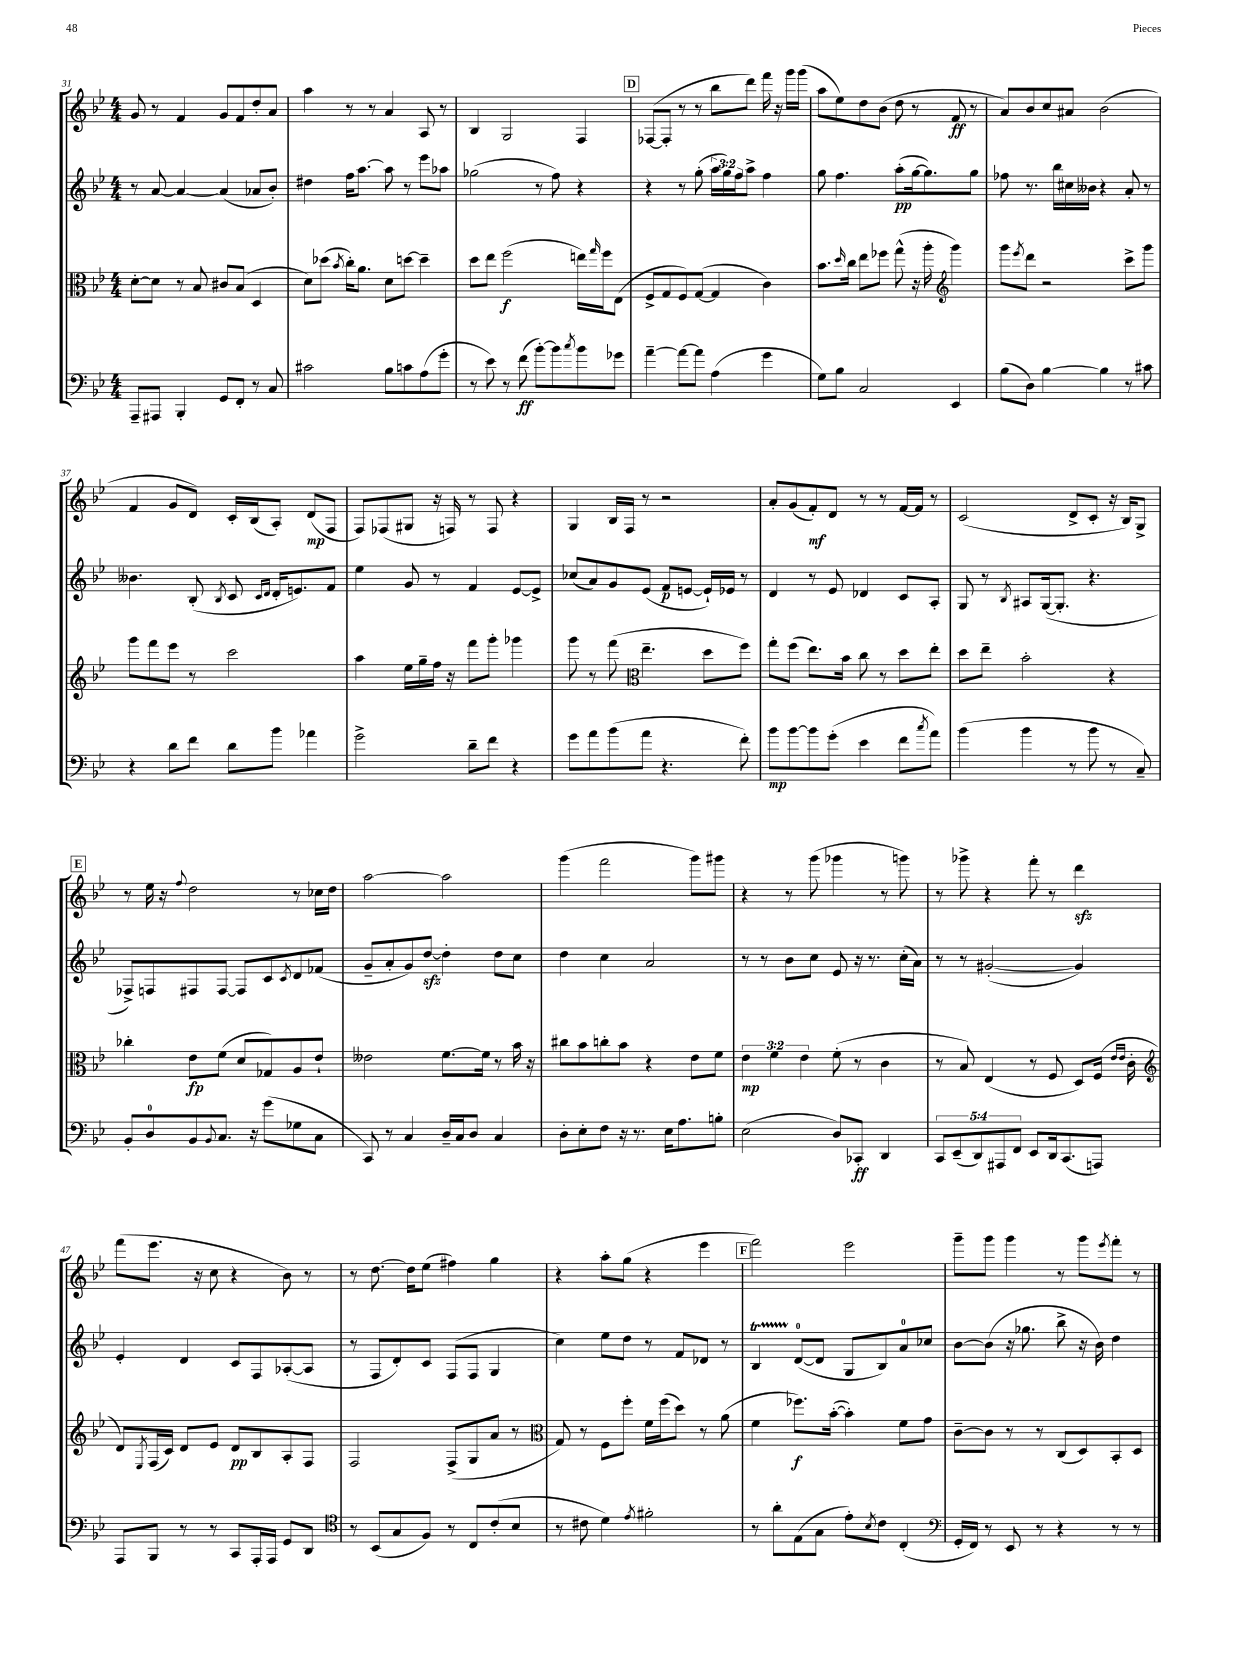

**kern	**kern	**kern	**kern
*staff4	*staff3	*staff2	*staff1
*clefF4	*clefC3	*clefG2	*clefG2
*k[b-e-]	*k[b-e-]	*k[b-e-]	*k[b-e-]
*M4/4	*M4/4	*M4/4	*M4/4
8AAA~	[8d'	8r	8g
8AAA#	8d]	[8a	8r
4BBB-'	8r	4a_	4f
.	8B-	.	.
8GG	8c#	(4a]	8g
8FF'	(8B-	.	8f
8r	4D	8a-	8dd'
8C	.	8b-')	8a
=	=	=	=
2c#	8d)	4dd#	4aa
.	(8dd-	.	.
.	8qb-	.	.
.	16cc')	16ff	8r
.	8.a	[8.aa	.
.	.	.	8r
8B-	8d	8aa]	4a
8c	[8dd	8r	.
(8A	4dd~]	8eee-	8A
8g'	.	8aa-	8r
=	=	=	=
8r	8dd	(2gg-	4B-
8e-)	8ee-	.	.
8r	(2ff	.	2G
(8f	.	.	.
[8b-')	.	8r	.
8b-]	.	8ff)	.
8qcc	.	.	.
8b-	16ee)	4r	4F
.	16qqgg	.	.
.	16ff	.	.
8g-	(8E-	.	.
=	=	=	=
[4a~	8F^	4r	([8F-
.	8G	.	8F-']
8a_	8F)	8r	8r
8a]	([8G	(8gg'	8r
(4A	4G]	24aa	8bb-
.	.	24gg)	.
.	.	24ff	.
.	.	8aa^	8ddd)
4g	4c)	4ff	16fff
.	.	.	16r
.	.	.	16ggg
.	.	.	(16ggg
=	=	=	=
8G)	8.b-	8gg	8aa
8B-	.	4.ff	8ee-)
.	16qqdd	.	.
.	16cc	.	.
2C	8ee-	.	8dd
.	8ff-	.	(8b-
.	(8gg^^	(8aa'	8dd
.	16r	[16gg	8r
.	16aa'	8.gg])	.
*	*clefG2	*	*
4EE-	4ggg)	.	8f
.	.	8gg	8r
=	=	=	=
(8B-	8ggg	8ff-	8a)
.	8qeee-	.	.
8D)	8ddd	8.r	8b-
[4B-	2r	.	8cc
.	.	16bb-	.
.	.	16cc#	8a#
.	.	16b--	.
4B-]	.	4r	(2b-
8r	8ccc^	8a'	.
8c#	8ggg	8r	.
=	=	=	=
4r	8ggg	4.b--	4f
.	8fff	.	.
8d	8eee-	.	8g
8f	8r	(8B-'	8d)
.	.	8qB-	.
8d	2ccc	8c	16c'
.	.	.	(16B-
.	.	16qqc	.
.	.	16qqd	.
8b-	.	16d'	8A')
.	.	8.e)	.
4a-	.	.	(8d
.	.	8f	8F
=	=	=	=
2g^	4aa	4ee-	8F)
.	.	.	(8F-
.	16ee-	8g	8G#
.	16gg~	.	.
.	16ff	8r	16r
.	16r	.	16F)
8d~	8fff	4f	8r
8f	8ggg'	.	8F
4r	4ggg-	[8e-	4r
.	.	8e-^]	.
=	=	=	=
8g	8ggg	(8cc-	4G
8a	8r	8a)	.
(8b-	(8fff	8g	16B-
.	.	.	16F
*	*clefC3	*	*
8a	4.ee-~	(8e-	8r
4.r	.	8f	2r
.	.	[8e	.
.	8dd	16e`])	.
.	.	16e-	.
8f')	8ff)	8r	.
=	=	=	=
8b-	8gg'	4d	8a'
[8b-	(8ff	.	(8g
8b-]	8.ee-)	8r	8f')
(8g'	.	8e-	8d
.	16b-	.	.
4e-	8cc	4d-	8r
.	8r	.	8r
8f	8dd	8c	[16f
.	.	.	16f]
8qcc	.	.	.
8a)	8ee-'	8A'	8r
=	=	=	=
(4b-	8dd	8G	(2c
.	8ee-~	8r	.
.	.	8qB-	.
4b-	2b-'	8A#	.
.	.	([16G	.
.	.	8.G']	.
8r	.	.	8d^
8b-	.	4.r	8c'
8r	4r	.	16r
.	.	.	16B-)
8C~)	.	.	8G^
=	=	=	=
8BB-'	4cc-'	8F-^)	8r
8D	.	8F	16ee-
.	.	.	16r
.	.	.	8qqff
8BB-	8e-	8F#	2dd
8qqBB-	.	.	.
8.C	(8f	[8F#	.
.	8d	8F#]	.
16r	.	.	.
(8g	8G-)	8c	.
.	.	8qc	.
8G-	8A	8d	8r
8C	8e-`	(8f-	16cc-
.	.	.	16dd
=	=	=	=
8CC)	2e--	8g~	[2aa
8r	.	8a'	.
4C	.	8g)	.
.	.	[8dd	.
16D~	[8.f	4dd']	2aa]
16C	.	.	.
8D	.	.	.
.	16f]	.	.
4C	8r	8dd	.
.	16b-	8cc	.
.	16r	.	.
=	=	=	=
8D'	8cc#	4dd	(4ggg
8E-'	8b-	.	.
8F	8cc'	4cc	2fff
16r	8b-	.	.
8.r	.	.	.
.	4r	2a	.
16E-	.	.	.
8.A	.	.	.
.	8e-	.	8ggg)
8B'	8f	.	8ggg#
=	=	=	=
(2E-	6e-	8r	4r
.	.	8r	.
.	6f	.	.
.	.	8b-	8r
.	6e-	.	.
.	.	8cc	(8ggg
8D)	(8f'	8e-	4ggg-
8CC-'	8r	16r	.
.	.	8.r	.
4DD	4c	.	8r
.	.	(16cc'	8ggg)
.	.	16a)	.
=	=	=	=
10CC	8r	8r	8r
(10EE-~	.	.	.
.	8B-)	8r	8ggg-^
10DD)	.	.	.
.	(4E-	([2g#'	4r
10AAA#	.	.	.
10FF	.	.	.
8EE-	8r	.	8fff'
16DD	8F	.	8r
(8.CC	.	.	.
.	8D)	4g#])	4ddd
8AAA)	(16F	.	.
.	16qqe-	.	.
.	16qqe-	.	.
.	16c'	.	.
=	=	=	=
*	*clefG2	*	*
8AAA	8d)	4e-'	(8fff
.	8qE-	.	.
8BBB-	(16F	.	8.eee-
.	16c)	.	.
8r	8d	4d	.
.	.	.	16r
8r	8e-	.	8cc
8CC	8d	8c	4r
16AAA'	8B-	8F	.
16AAA	.	.	.
8GG	8A'	([8A-'	8b-)
8DD	8F	8A-]	8r
=	=	=	=
*clefC4	*	*	*
8r	2F	8r	8r
(8BB-	.	8F	[8.dd
8G	.	8d')	.
.	.	.	16dd]
8F)	.	8c	(8ee-
8r	(8F^	(8F	4ff#)
8C	8G	8F	.
(8c'	8a	4G	4gg
8B-	8r	.	.
=	=	=	=
*	*clefC3	*	*
8r	8G)	4cc)	4r
8c#	8r	.	.
4d)	8F	8ee-	8aa'
.	8ff'	8dd	(8gg
8qe-	.	.	.
2f#'	16f	8r	4r
.	(16ff	.	.
.	8dd)	8f	.
.	8r	8d-	4eee-
.	(8a	8r	.
=	=	=	=
8r	4f	4B-	2fff)
8a'	.	.	.
(8E-	8.ff-)	([8d	.
8G	.	8d]	.
.	([16b-'	.	.
8e-')	4b-'])	8G	2eee-
8qB-	.	.	.
8c	.	8B-)	.
(4C'	8f	8a	.
.	8g	8cc-	.
=	=	=	=
*clefF4	*	*	*
16GG'	[8c~	[8b-	8ggg~
16FF)	.	.	.
8r	8c]	(8b-]	8ggg
8EE-	8r	16r	4ggg
.	.	8.gg-	.
8r	8r	.	.
4r	(8C	8bb-^	8r
.	8D)	16r	8ggg
.	.	16b-)	.
.	.	.	8qeee-
8r	8BB-'	4dd	8fff'
8r	8D	.	8r
==	==	==	==
*-	*-	*-	*-
